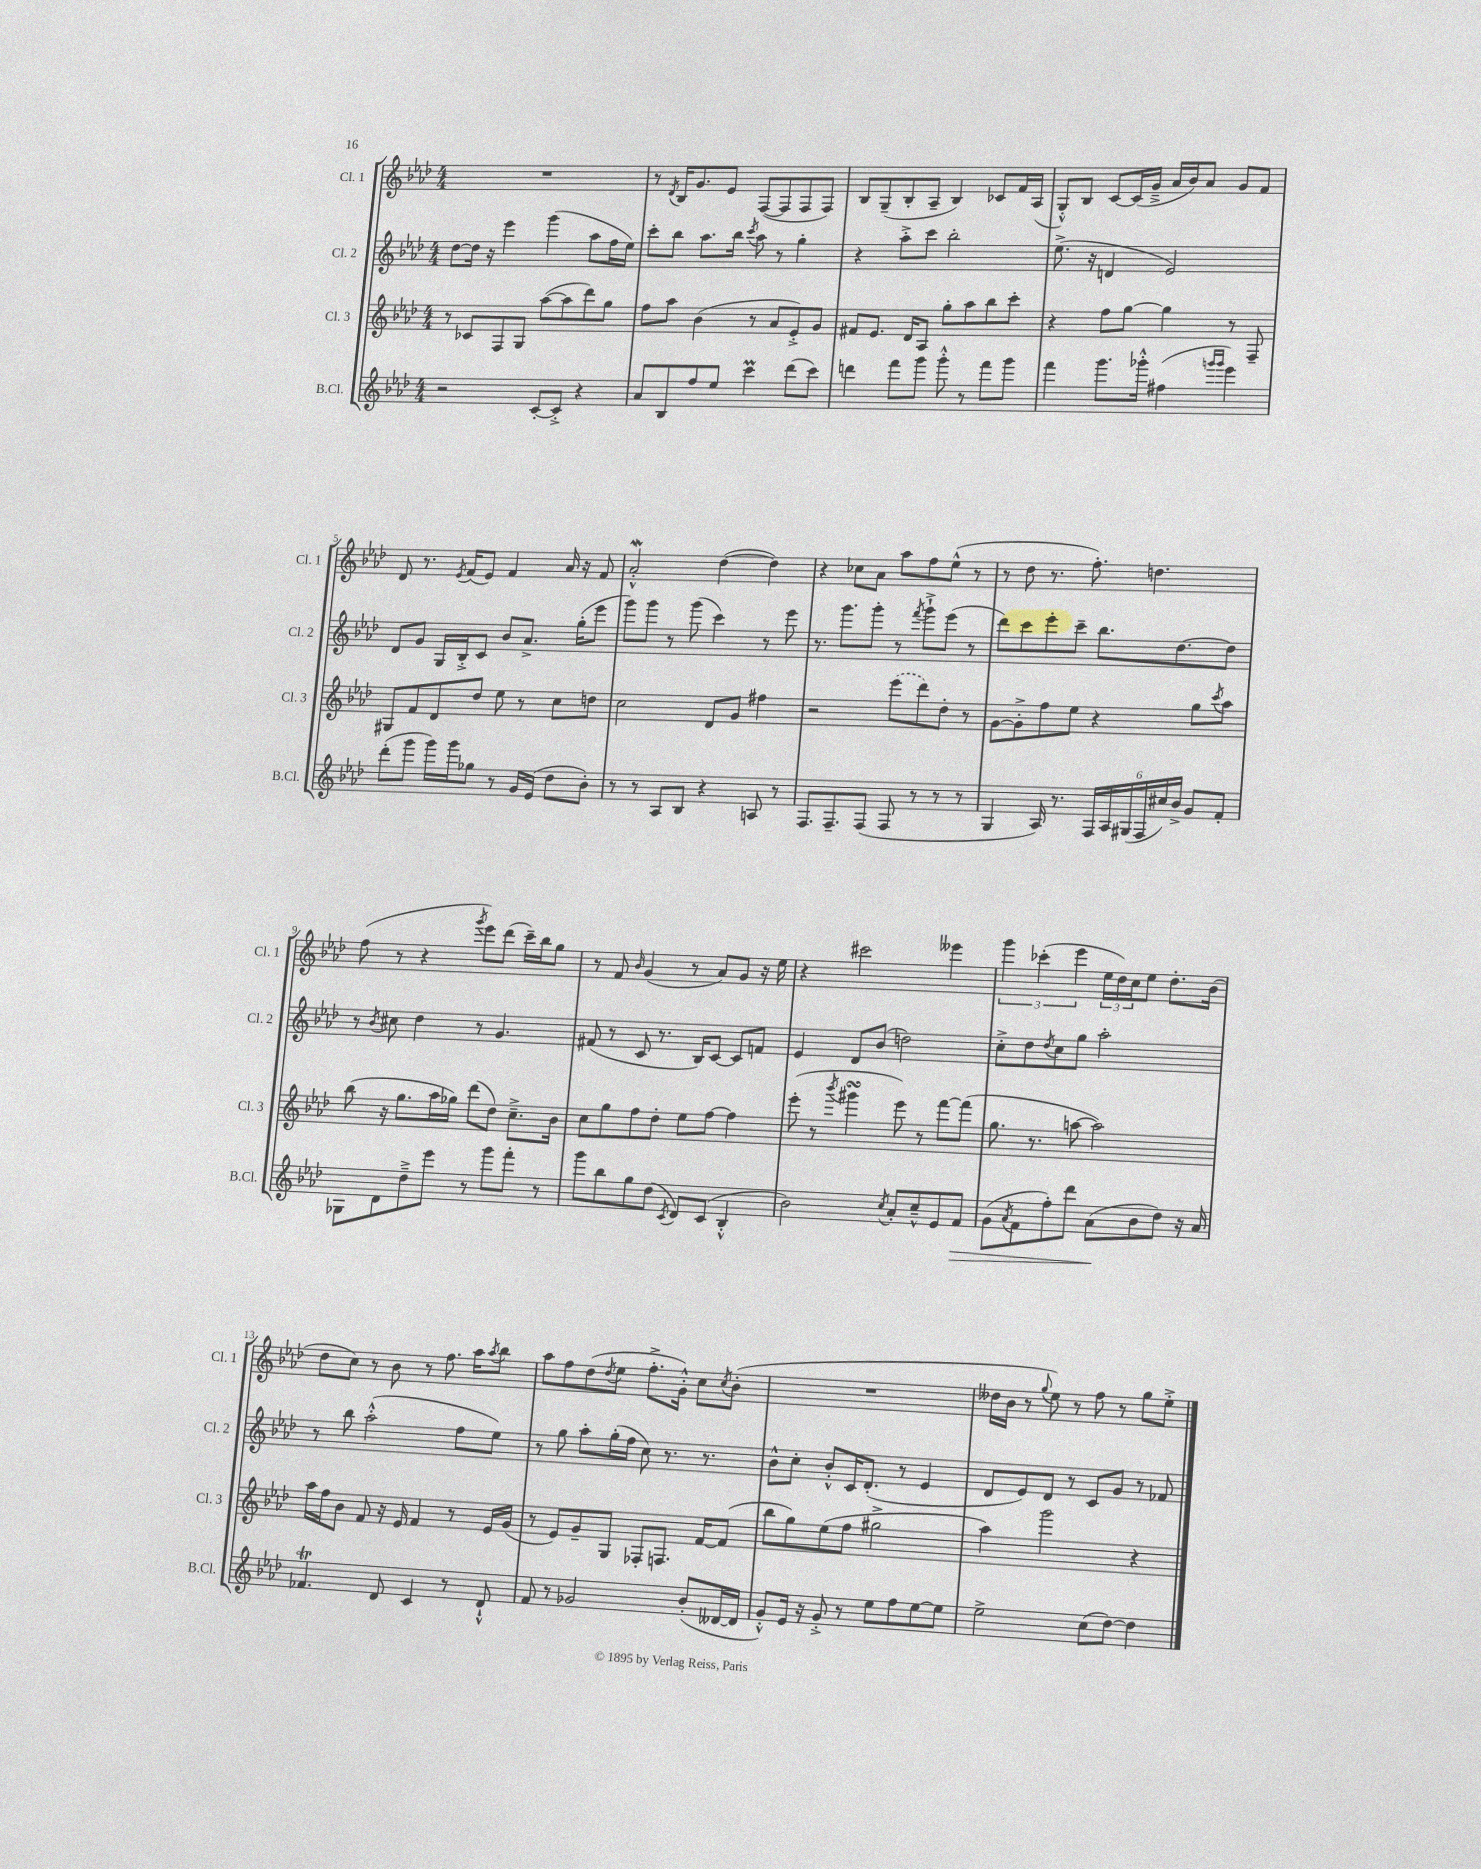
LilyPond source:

<<
\new StaffGroup <<
\new Staff = "s0" \with { instrumentName = "Cl. 1" shortInstrumentName = "Cl. 1" } {
    \clef treble \key aes \major \numericTimeSignature \time 4/4
    R1 |
    r8 \acciaccatura { des'8 } bes16 g'8. ees'8 f8~( f8 f8 f8) |
    bes8 g8--( bes8-. aes8-- bes4) ces'8 f'16 aes16( |
    g8-.-^) bes8 c'8~ c'16( g'16---> aes'16 bes'16) aes'8 g'8 f'8 |
    des'8 r8. \acciaccatura { ees'8 } f'16( ees'8) f'4 aes'16 r16 f'8 |
    aes'2-.-^\mordent des''4~( des''4) |
    r4 ces''8 aes'8 aes''8 f''8 ees''8-^( r8 |
    r8 des''8 r8. f''8.-.) d''4. |
    f''8( r8 r4 \acciaccatura { g'''8 } ees'''8) des'''8( c'''16--) bes''16 g''8 |
    r8 f'8 \grace { bes'16 } g'4( r8 aes'8) g'8 r16 ees''16 |
    r4 cis'''2 eeses'''4 |
    \tuplet 3/2 { g'''4 ces'''4-.( ees'''4 } \tuplet 3/2 { ees''16 des''16) c''16 } ees''8 des''8.-. bes'16( |
    des''8 c''8) r8 bes'8 r8 f''8. aes''16 \acciaccatura { aes''8 } bes''8 |
    aes''8 f''8 des''8( \acciaccatura { des''8 } ees''8 f''8.-.-> g'16-.-^) c''8 \acciaccatura { c''8 } bes'8-.( |
    R1 |
    deses''16 bes'16 r8 \appoggiatura { g''8 } ees''8) r8 f''8 r8 g''8 ees''8-.-> \bar "|." |
}
\new Staff = "s1" \with { instrumentName = "Cl. 2" shortInstrumentName = "Cl. 2" } {
    \clef treble \key aes \major \numericTimeSignature \time 4/4
    des''8~ des''16 r16 ees'''4 g'''4( aes''8 f''16 ees''16) |
    c'''8-. bes''8 aes''8. bes''16 \acciaccatura { c'''8 } aes''8 r8 g''4-. |
    r4 aes''8-.-> c'''8 bes''2-. |
    ees''8.->( r16 d'4 ees'2) |
    des'8 g'8 g16 bes16-.-> c'8 bes'8 aes'8.-> g''16-.( ees'''8 |
    g'''8) g'''8 r8 g'''8( c'''4) r8 ees'''8 |
    r8. g'''8. g'''8-. r8 \acciaccatura { f'''8 } g'''8-!-> ees'''8( r8 |
    des'''8) c'''8 ees'''8-. c'''8-- bes''8. des''8.~ des''8 |
    r8 \acciaccatura { bes'8 } cis''8 des''4 r8 g'4. |
    fis'8( r8 c'8 r8. bes16) c'8~ c'8 f'8 |
    ees'4 des'8 bes'8( d''2) |
    c''8-.-> des''8 \acciaccatura { des''8 } c''8 g''8 aes''2-. |
    r8 bes''8 aes''2-.-^( f''8 ees''8) |
    r8 g''8 aes''8-. g''16-.( f''16 c''8) r8. r8. |
    bes'8-^ c''8-. bes'8-.-^ c'16 des'8.-.( r8 ees'4 |
    des'8 ees'8) des'8 r8 c'8 g'8 r8 fes'8 \bar "|." |
}
\new Staff = "s2" \with { instrumentName = "Cl. 3" shortInstrumentName = "Cl. 3" } {
    \clef treble \key aes \major \numericTimeSignature \time 4/4
    r8 ces'8 f8 g8 aes''8~( aes''8 des'''8) g''8 |
    f''8 aes''8 bes'4( r8 aes'8 ees'8-.->) g'8 |
    fis'8 ees'8. des'16 aes8 g''8-. aes''8 bes''8 c'''8-. |
    r4 f''8 g''8~ g''4 r8 f8-- |
    gis8 f'8 des'8 des''8 ees''8 r8 c''8 d''8 |
    c''2 des'8 g'8 fis''4 |
    r2 \once \slurDashed ees'''8( des'''8) des''8-. r8 |
    g'8~ g'8-.-> f''8 ees''8 r4 g''8 \acciaccatura { c'''8 } aes''8 |
    bes''8( r16 g''8. aes''16 ges''16) des'''8( des''8) c''8.---> bes'16 |
    c''8 g''8 f''8 des''8-. ees''8 f''8~ f''4 |
    ees'''8-.( r8 \acciaccatura { bes'''8 } gis'''4\turn ees'''8) r8 f'''8~ f'''8( |
    g''8. r8. a''8~ a''2) |
    aes''16 f''16 bes'8 f'8 r16 ees'16 f'4 r8 ees'16 g'16( |
    r8 ees'8) g'8-- g8 fes8-. f8. f'16~ f'8( |
    bes''8 g''8) ees''8( f''8 gis''2-> |
    aes''4) g'''2 r4 \bar "|." |
}
\new Staff = "s3" \with { instrumentName = "B.Cl." shortInstrumentName = "B.Cl." } {
    \clef treble \key aes \major \numericTimeSignature \time 4/4
    r2 c'8~-. c'8-.-> r4 |
    aes'8 bes8 f''8 ees''8 c'''4\prall des'''8( c'''8) |
    d'''4 f'''8 g'''8 g'''8-.-^ r8 f'''8 g'''8 |
    f'''4 g'''8. ges'''16-.-^ fis''4( \grace { g'''16 g'''16 } ees'''4) |
    des'''8-.( g'''8 g'''16) g'''16 ges''8 r8 g'16 ees'16( des''8 bes'8-.) |
    r8 r8 aes8 bes8 r4 a8 r8 |
    f8. f8.-- f8( f8 r8 r8 r8 |
    g4 aes16) r8. \tuplet 6/4 { f16 aes16 gis16( f16 cis''16) bes'16-> } g'8 f'8-. |
    ges8 des'8 des''8---> ees'''8 r8 g'''8 f'''8-. r8 |
    g'''8 bes''8 g''8 des''8( \acciaccatura { c'8 } des'8) c'8( bes4-.-^ |
    bes'2) \acciaccatura { c''8 } aes'8-. c''8---^ ees'8 f'8\> |
    g'8( \acciaccatura { aes'8 } f'8 f''8-.) des'''8 aes'8\!( bes'8 des''8) r16 aes'16 |
    fes'4.\trill des'8 c'4 r8 des'8-!-^ |
    f'8 r8 ges'2 bes'8-.( deses'16~ deses'16 |
    g'8-.-^) ees'16 r16 g'8-.-> r8 ees''8 f''8 ees''8~ ees''8 |
    ees''2-> c''8( des''8~) des''4 \bar "|." |
}
>>
>>
